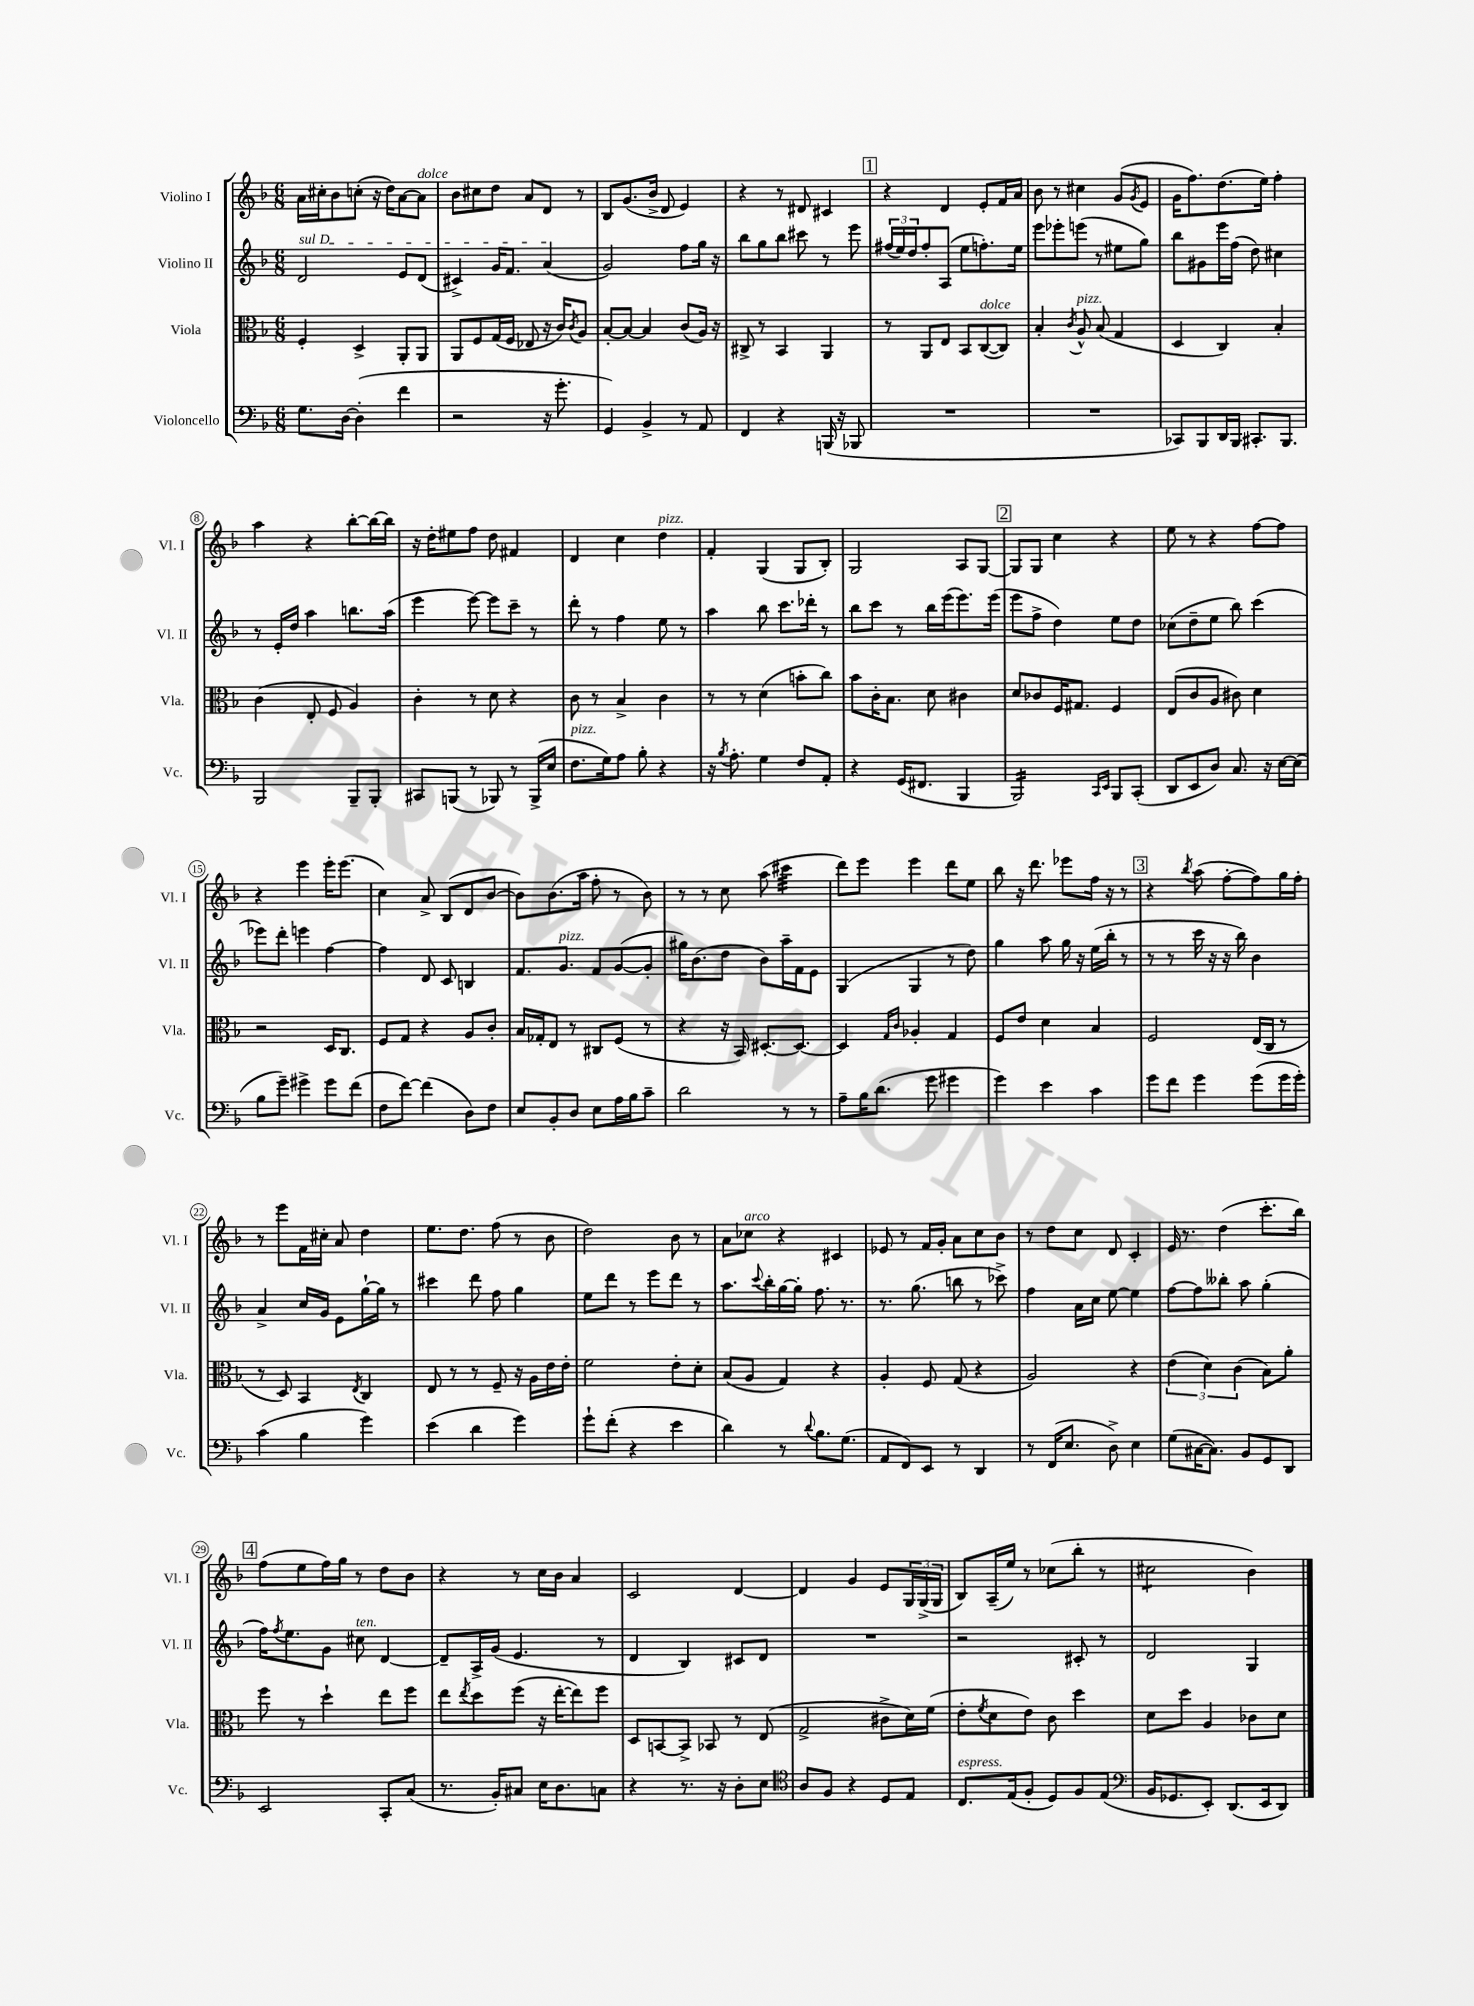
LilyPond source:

<<
\new StaffGroup <<
\new Staff = "s0" \with { instrumentName = "Violino I" shortInstrumentName = "Vl. I" } {
    \clef treble \key f \major \numericTimeSignature \time 6/8
    a'16 cis''16-. bes'8 c''8-.( r16 d''16) a'8~ a'8^\markup { \italic "dolce" } |
    bes'8 cis''8 d''8 a'8 d'8 r8 |
    bes8 g'8.( bes'16-> d'8 e'4) |
    r4 r8 dis'8 cis'4 |
    \mark \markup { \box "1" } r4 d'4 e'8-. f'16 a'16 |
    bes'8 r8 cis''4 g'8( \acciaccatura { g'8 } e'8 |
    g'16 f''8.) d''8.( e''16) f''4-. |
    a''4 r4 bes''8~-. bes''16~ bes''16 |
    r16 d''16-. eis''8 f''8 d''8 fis'4 |
    d'4 c''4 d''4^\markup { \italic "pizz." } |
    f'4-. g4( g8 bes8-.) |
    g2 a8 g8~ |
    \mark \markup { \box "2" } g8 g8 c''4 r4 |
    e''8 r8 r4 f''8~ f''8 |
    r4 e'''4 e'''16-. e'''8.( |
    c''4) a'8-> bes8( d'8 bes'8~ |
    bes'8) bes'8.( a''16 f''8-. r8 bes'8) |
    r8 r8 c''8 a''8( cis'''4:32 |
    d'''8) e'''8 e'''4 d'''8 e''8 |
    bes''8 r16 d'''8. ees'''8 f''16 r16 r8 |
    \mark \markup { \box "3" } r4 \acciaccatura { bes''8 } a''8( f''8~-. f''8) g''16 f''16-. |
    r8 e'''8 f'16 cis''16-. a'8 d''4 |
    e''8. d''8. f''8( r8 bes'8 |
    d''2) bes'8 r8 |
    a'8 ces''8^\markup { \italic "arco" } r4 cis'4 |
    ees'8 r8 f'16 g'16-. a'8 c''8 bes'8 |
    r8 d''8 c''8 d'8 c'4-. |
    e'16 r8. d''4( c'''8.-. bes''16) |
    \mark \markup { \box "4" } f''8( e''8 f''16) g''16 r8 d''8 bes'8 |
    r4 r8 c''16 bes'16 a'4 |
    c'2 d'4~ |
    d'4 g'4 e'8 \tuplet 3/2 { g16 g16->( g16 } |
    bes8) a16--( e''16) r8 ces''8( bes''8-. r8 |
    cis''2:8 bes'4) \bar "|." |
}
\new Staff = "s1" \with { instrumentName = "Violino II" shortInstrumentName = "Vl. II" } {
    \clef treble \key f \major \numericTimeSignature \time 6/8
    \once \override TextSpanner.bound-details.left.text = \markup { \italic "sul D" } d'2\startTextSpan e'8 d'8( |
    cis'4->) g'16 f'8. a'4\stopTextSpan( |
    g'2) f''8 g''16 r16 |
    bes''8 g''8 bes''8 cis'''8 r8 e'''8 |
    \mark \markup { \box "1" } \tuplet 3/2 { fis''16( e''16) d''16 } fis''8-. a8( e''8 f''8.-.) e''16 |
    e'''8 ees'''8-. e'''8( r8 eis''8 g''8) |
    bes''8 gis'8 e'''16 f''16( d''8) cis''4 |
    r8 e'16-. d''16 a''4 b''8. a''16( |
    e'''4 e'''8~) e'''8 c'''8-- r8 |
    d'''8-. r8 f''4 e''8 r8 |
    a''4 bes''8 c'''8. des'''16-. r8 |
    bes''8 c'''8 r8 bes''16 e'''16( e'''8.) e'''16( |
    \mark \markup { \box "2" } e'''8 f''8-> d''4) e''8 d''8 |
    ces''8( d''8-- e''8 bes''8) c'''4( |
    ees'''8) d'''8-. e'''4 f''4~ |
    f''4 d'8 c'8 b4 |
    f'8. g'8.^\markup { \italic "pizz." } f'8 g'8~( g'8-. |
    gis''16) bes'8.( d''8 bes'8) a''16-- f'16 e'8 |
    g4( g4 r8 d''8) |
    g''4 a''8 g''16 r16 e''16( bes''16-. r8 |
    \mark \markup { \box "3" } r8 r8 c'''16 r16 r16 bes''16) bes'4 |
    a'4-> c''16 g'16 e'8 g''16~-! g''16 r8 |
    cis'''4 d'''8 f''8 g''4 |
    e''8 d'''8 r8 e'''8 d'''8 r8 |
    a''8. \appoggiatura { c'''8 } bes''16-. g''16~ g''16-. f''8. r8. |
    r8. g''8.( b''8 r8 ces'''8->) |
    f''4 a'16 c''16 e''8~ e''4 |
    f''8~ f''8 beses''8-. a''8 g''4-.( |
    \mark \markup { \box "4" } f''16) \acciaccatura { f''8 } e''8. g'8 cis''8^\markup { \italic "ten." } d'4~ |
    d'8-- a16-> g'16( e'4. r8 |
    d'4 bes4) cis'8 d'8 |
    R2. |
    r2 cis'8-. r8 |
    d'2 g4 \bar "|." |
}
\new Staff = "s2" \with { instrumentName = "Viola" shortInstrumentName = "Vla." } {
    \clef alto \key f \major \numericTimeSignature \time 6/8
    f4-. d4-> a,8-. a,8 |
    a,8 f8 g16( f16 ees8 r16 c'16) \acciaccatura { c'8 } a8 |
    bes8~-. bes8~ bes4 c'8( a16) r16 |
    cis8-> r8 bes,4 a,4 |
    \mark \markup { \box "1" } r8 a,8 e8 bes,8 c8~^\markup { \italic "dolce" }( c8) |
    bes4-. \acciaccatura { c'8 } a8-^^\markup { \italic "pizz." } bes8( g4 |
    d4 c4) bes4-. |
    c'4( e8-. f8 a4) |
    c'4-. r8 d'8 r4 |
    c'8 r8 bes4-> c'4 |
    r8 r8 d'4( b'8-. c''8) |
    bes'8 c'16-. bes8. d'8 cis'4 |
    \mark \markup { \box "2" } d'8 ces'8 f16 gis8. f4 |
    e8( c'8 a8 cis'8) d'4 |
    r2 d16 c8. |
    f8 g8 r4 a8 c'8-. |
    bes16 ges16-. e8 r8 cis8 f8( r8 |
    r4 r16 bes,16) dis8.~-. dis8.~ |
    dis4 \grace { g16 c'16 } aes4-. g4 |
    f8 e'8 d'4 bes4 |
    \mark \markup { \box "3" } f2 e16( c16 r8 |
    r8 d8) bes,4 \acciaccatura { e8 } c4 |
    e8 r8 r8 f8-- r16 a16 e'16 e'16-. |
    f'2 e'8-. d'8-. |
    bes8( a8 g4) r4 |
    a4-. f8 g8( r4 |
    a2) r4 |
    \tuplet 3/2 { e'4( d'4) c'4( } bes8) a'8-. |
    \mark \markup { \box "4" } f''8 r8 d''4-! e''8 f''8 |
    e''8 \acciaccatura { e''8 } d''8 f''8( r16 e''16~-. e''8) f''8 |
    d8 b,8~ b,8-> bes,8 r8 e8( |
    g2-> cis'8-> d'16) f'16( |
    e'8-. \acciaccatura { f'8 } d'8 e'8) c'8 d''4 |
    d'8 d''8 a4 ces'8 d'8 \bar "|." |
}
\new Staff = "s3" \with { instrumentName = "Violoncello" shortInstrumentName = "Vc." } {
    \clef bass \key f \major \numericTimeSignature \time 6/8
    g8. d16~ d4-.( f'4 |
    r2 r16 g'8.-. |
    g,4) bes,4-> r8 a,8 |
    f,4 r4 b,,16( r16 bes,,8 |
    \mark \markup { \box "1" } R2. |
    R2. |
    ces,8) bes,,8 d,16 bes,,16 cis,8.-. bes,,8. |
    bes,,2 bes,,8-- bes,,8-. |
    cis,8 b,,8( r8 bes,,8) r8 bes,,16->( e16 |
    f8.^\markup { \italic "pizz." } g16) a8 bes8-. r4 |
    r16 \acciaccatura { bes8 } a8.-. g4 f8 a,8-. |
    r4 g,16( fis,8. bes,,4 |
    \mark \markup { \box "2" } bes,,2:16) \grace { c,16 e,16 } bes,,8 c,8-.( |
    d,8 e,8 d8) c8. r16 e16~ e16( |
    bes8 g'8--) gis'4-> gis'8 f'8( |
    f8 f'8~) f'4( d8) f8 |
    e8 bes,8-. d8 e8 a16 bes16 c'8-- |
    d'2 r8 r8 |
    a8-- bes16 d'8.( g'8 gis'4 |
    g'4) e'4 c'4 |
    \mark \markup { \box "3" } g'8 f'8 g'4 g'8( g'16 g'16-.) |
    c'4( bes4 g'4) |
    e'4( d'4 g'4) |
    g'8-! f'8-.( r4 e'4 |
    d'4) r8 \appoggiatura { d'8 } bes8. g8.( |
    a,8 f,8) e,8 r8 d,4 |
    r8 f,16( e8. d8->) e4 |
    g8( cis16~ cis8.) bes,8 g,8 d,8 |
    \mark \markup { \box "4" } e,2 c,8-. c8( |
    r8. bes,16-.) cis8 e16 d8. c8 |
    r4 r8. r16 d8-. e8 |
    \clef tenor a8 f8 r4 d8 e8 |
    c8.^\markup { \italic "espress." } e16( f8-. d8) f8 e8( |
    \clef bass bes,16 ges,8. e,8-.) d,8.( e,16 d,8) \bar "|." |
}
>>
>>
\layout { \context { \Score \override BarNumber.stencil = #(make-stencil-circler 0.1 0.3 ly:text-interface::print) } }
